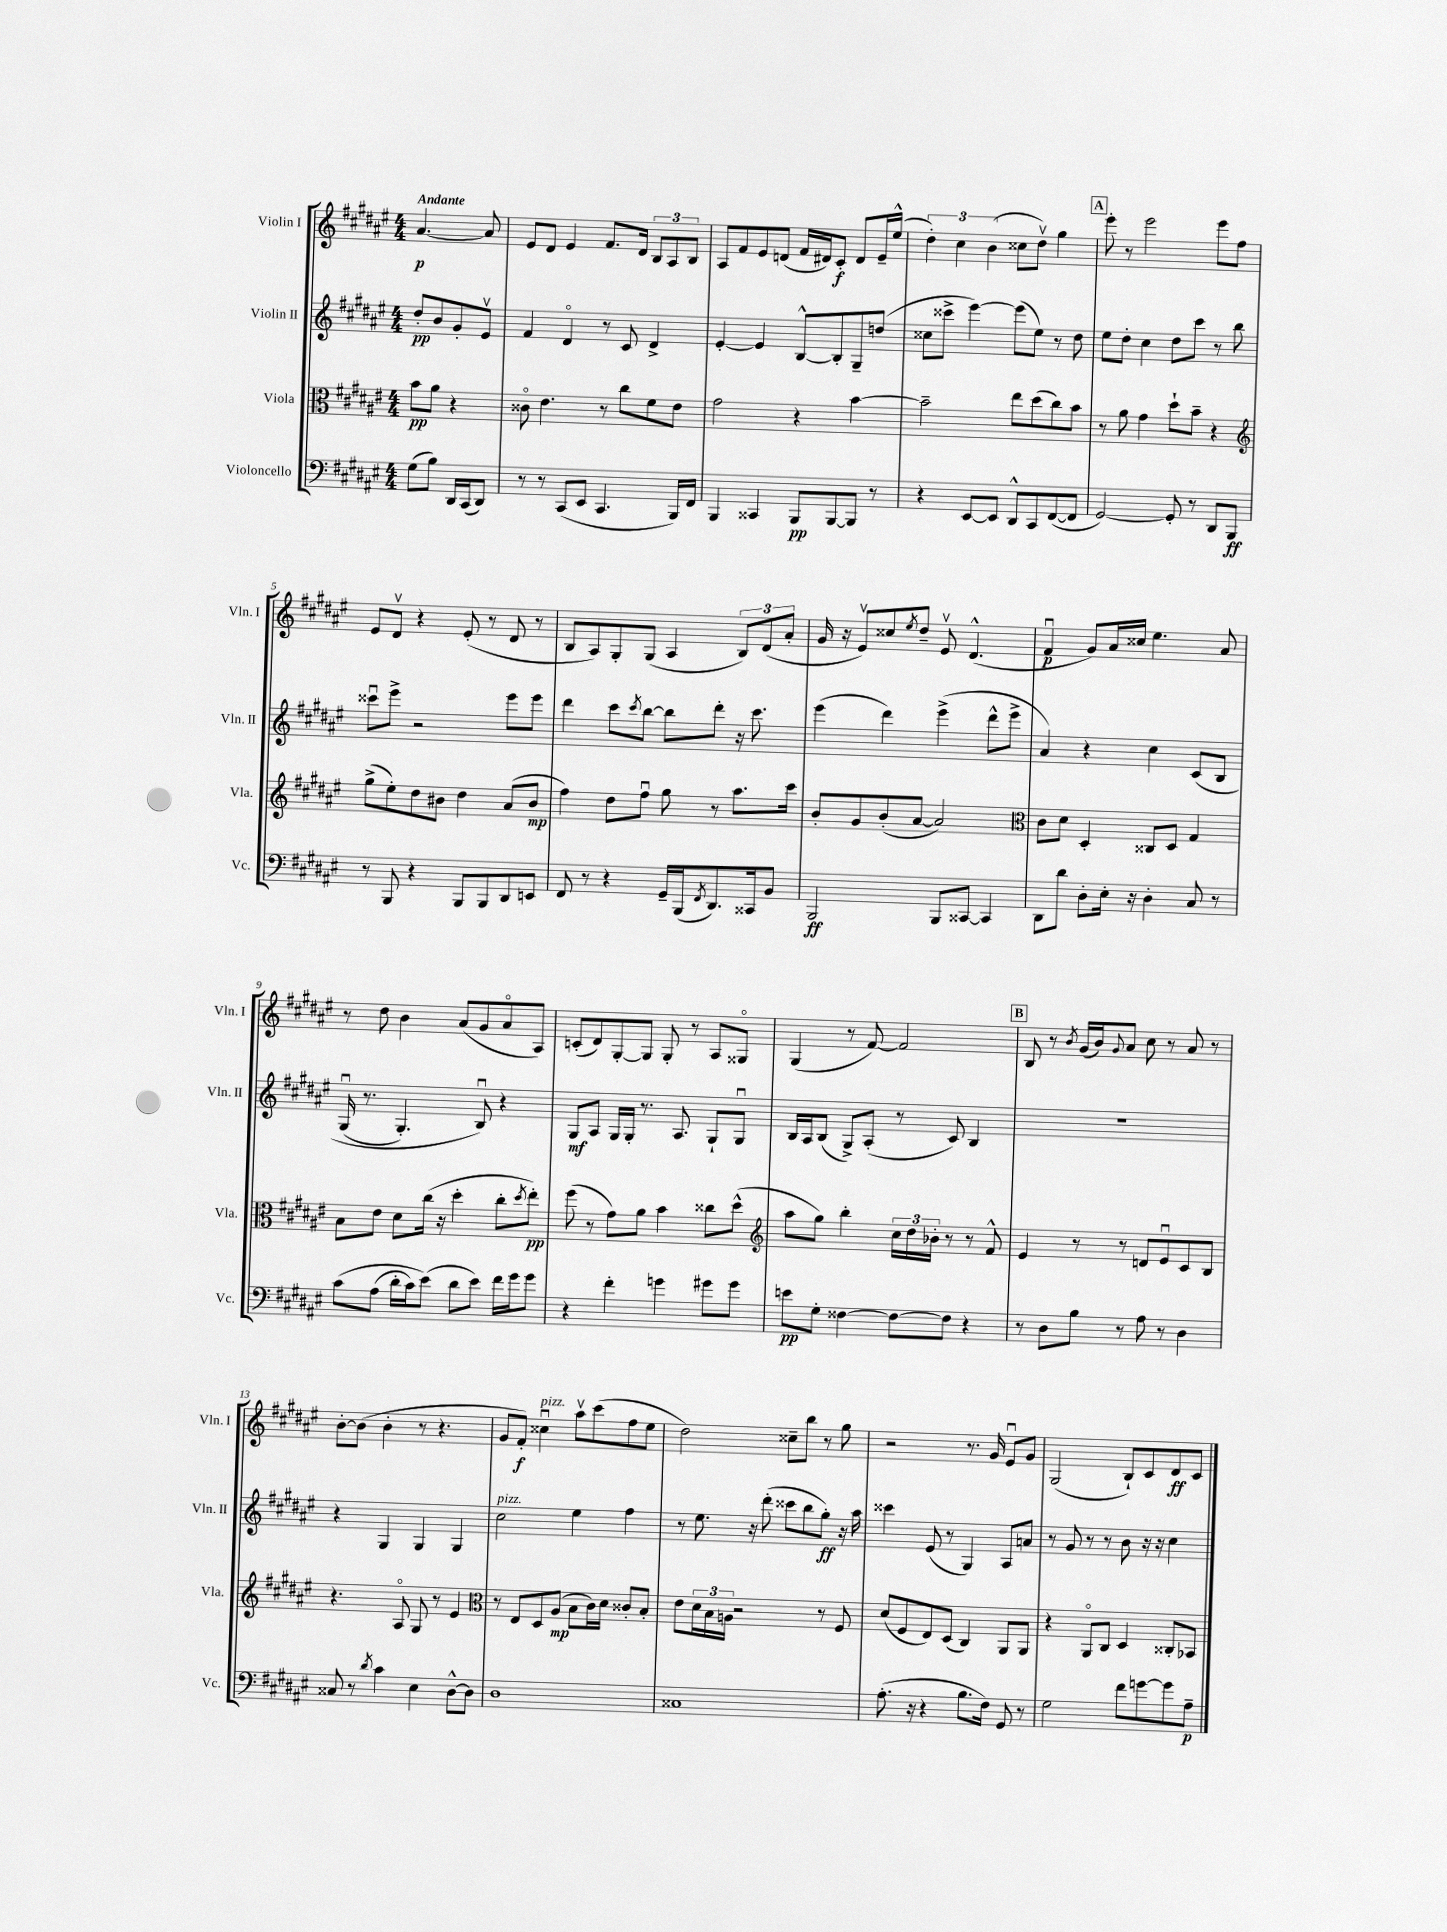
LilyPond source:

<<
\new StaffGroup <<
\new Staff = "s0" \with { instrumentName = "Violin I" shortInstrumentName = "Vln. I" } {
    \clef treble \key fis \major \numericTimeSignature \time 4/4 \partial 2 \tempo "Andante"
    ais'4.~\p ais'8 |
    eis'8 dis'8 eis'4 fis'8. dis'16 \tuplet 3/2 { b8 ais8 b8 } |
    ais8 fis'8 eis'8 d'8( fis'16 dis'16) cis'8-.\f dis'8 eis'16-- eis''16-^( |
    \tuplet 3/2 { dis''4-.) cis''4 b'4( } cisis''8 dis''8\upbow) gis''4 |
    \mark \markup { \box "A" } eis'''8-. r8 eis'''2 eis'''8 fis''8 |
    eis'8 dis'8\upbow r4 eis'8-.( r8 dis'8 r8 |
    b8 ais8) gis8-. gis8( ais4 \tuplet 3/2 { b8) dis'8( ais'8-. } |
    gis'16 r16 eis'8\upbow) cisis''8 \acciaccatura { eis''8 } dis''8-- eis'8\upbow dis'4.-^( |
    fis'4\downbow\p gis'8) ais'16 cisis''16 eis''4. ais'8 |
    r8 dis''8 b'4 ais'8( gis'8 ais'8\flageolet ais8) |
    c'8-.( dis'8) gis8~-. gis8 gis8-. r8 ais8 gisis8\flageolet |
    gis4( r8 fis'8~) fis'2 |
    \mark \markup { \box "B" } b8 r8 \acciaccatura { b'8 } gis'16( b'16) \appoggiatura { gis'8 } ais'8 cis''8 r8 ais'8 r8 |
    b'8~-. b'8( b'4-. r8 r4. |
    gis'8 fis'8-.\f) cisis''4\downbow^\markup { \italic "pizz." } ais''8\upbow cis'''8( fis''8 eis''8 |
    dis''2) cisis''8-- b''8 r8 gis''8 |
    r2 r8. gis'16 eis'8\downbow gis'8 |
    gis2( b8-!) cis'8 dis'8\ff cis'8 \bar "|." |
}
\new Staff = "s1" \with { instrumentName = "Violin II" shortInstrumentName = "Vln. II" } {
    \clef treble \key fis \major \numericTimeSignature \time 4/4 \partial 2
    dis''8-.\pp b'8 gis'8-. eis'8\upbow |
    fis'4 dis'4\flageolet r8 cis'8 dis'4-> |
    eis'4~-. eis'4 b8~-^ b8-. gis8-- d''8( |
    cisis''8 cisis'''8-> eis'''4~) eis'''8( eis''8) r8 dis''8 |
    \mark \markup { \box "A" } eis''8 dis''8-. cis''4 dis''8 cis'''8 r8 b''8 |
    cisis'''8\downbow eis'''8-> r2 eis'''8 eis'''8 |
    dis'''4 cis'''8 \acciaccatura { cis'''8 } b''8~ b''8 dis'''8-. r16 cis'''8. |
    eis'''4( dis'''4) eis'''4->( dis'''8-^ eis'''8-> |
    ais'4) r4 cis''4 cis'8\( b8 |
    gis16\downbow( r8. gis4.-.) b8\downbow\) r4 |
    gis8\mf ais8 gis16 gis16-. r8. ais8. gis8-! gis8\downbow |
    b16 ais16 b8( gis8->) ais8-.( r8 cis'8) b4 |
    \mark \markup { \box "B" } r1 |
    r4 gis4 gis4 gis4 |
    cis''2^\markup { \italic "pizz." } eis''4 fis''4 |
    r8 eis''8. r16 dis'''8-.( cisis'''8 b''8 gis''8-.\ff) r16 ais''16 |
    cisis'''4 eis'8( r8 gis4) ais8 a'8 |
    r8 gis'8 r8 r8 b'8 r16 r16 cis''4 \bar "|." |
}
\new Staff = "s2" \with { instrumentName = "Viola" shortInstrumentName = "Vla." } {
    \clef alto \key fis \major \numericTimeSignature \time 4/4 \partial 2
    b'8\pp ais'8 r4 |
    cisis'8\flageolet eis'4. r8 cis''8 fis'8 eis'8 |
    gis'2 r4 b'4~ |
    b'2-- eis''8 dis''8( cis''8) b'8 |
    \mark \markup { \box "A" } r8 ais'8 gis'4 dis''8-! b'8-- r4 |
    \clef treble gis''8->( eis''8-.) dis''8 bis'8 dis''4 ais'8( bis'8\mp |
    fis''4) dis''8 fis''8\downbow gis''8 r8 ais''8. cis'''16 |
    b'8-. gis'8 b'8-.( ais'8~ ais'2) |
    \clef alto cis'8 dis'8 dis4-. cisis8 dis8 gis4 |
    b8 eis'8 dis'8 cis''16( r16 dis''4-. cis''8-. \acciaccatura { dis''8 } eis''8-.\pp) |
    fis''8( r8 gis'8) ais'8 b'4 cisis''8 dis''8-^( |
    \clef treble ais''8 gis''8) b''4-. \tuplet 3/2 { cis''16 dis''16 bes'16-. } r8 r8 fis'8-^ |
    \mark \markup { \box "B" } eis'4 r8 r8 d'8 eis'8\downbow cis'8 b8 |
    r4. ais8\flageolet gis8 r8 eis'4 |
    \clef alto r8 eis8 dis8 ais8\mp( b8 cis'16) dis'16 cisis'8-. b8-. |
    eis'8 \tuplet 3/2 { dis'16 b16 a16 } r2 r8 fis8 |
    dis'8( fis8 eis8) dis8( cis4) ais,8 ais,8 |
    r4 ais,8\flageolet cis8 dis4 cisis8-. bes,8 \bar "|." |
}
\new Staff = "s3" \with { instrumentName = "Violoncello" shortInstrumentName = "Vc." } {
    \clef bass \key fis \major \numericTimeSignature \time 4/4 \partial 2
    gis8( b8) dis,16 cis,16( dis,8) |
    r8 r8 cis,8( eis,8 cis,4. b,,16) fis,16 |
    b,,4 cisis,4 b,,8\pp b,,8~ b,,8 r8 |
    r4 eis,8~ eis,8 dis,8-^ cis,8 fis,8~( fis,8 |
    \mark \markup { \box "A" } gis,2~) gis,8-. r8 dis,8 b,,8\ff |
    r8 b,,8 r4 b,,8 b,,8 dis,8 e,8 |
    fis,8 r8 r4 gis,16-- b,,16( \acciaccatura { fis,8 } dis,8.) cisis,16 b,8 |
    b,,2\ff b,,8 cisis,8~ cisis,4 |
    dis,8 dis'8 dis8-. eis16-. r16 dis4-. cis8 r8 |
    cis'8\( ais8( dis'16-. cis'16) eis'8(\) dis'8 eis'8) fis'16 gis'16 gis'8 |
    r4 fis'4-. g'4 gis'8 gis'8 |
    e'8\pp gis8-. fisis4~ fisis8~ fisis8 r4 |
    \mark \markup { \box "B" } r8 dis8 b8 r8 ais8 r8 dis4 |
    cisis8 r8 \acciaccatura { dis'8 } cis'4 eis4 dis8~-^ dis8 |
    dis1 |
    cisis1 |
    ais8.-.( r16 r4 b8. fis16) gis,8 r8 |
    gis2 fis'8 g'8~ g'8 ais8--\p \bar "|." |
}
>>
>>
